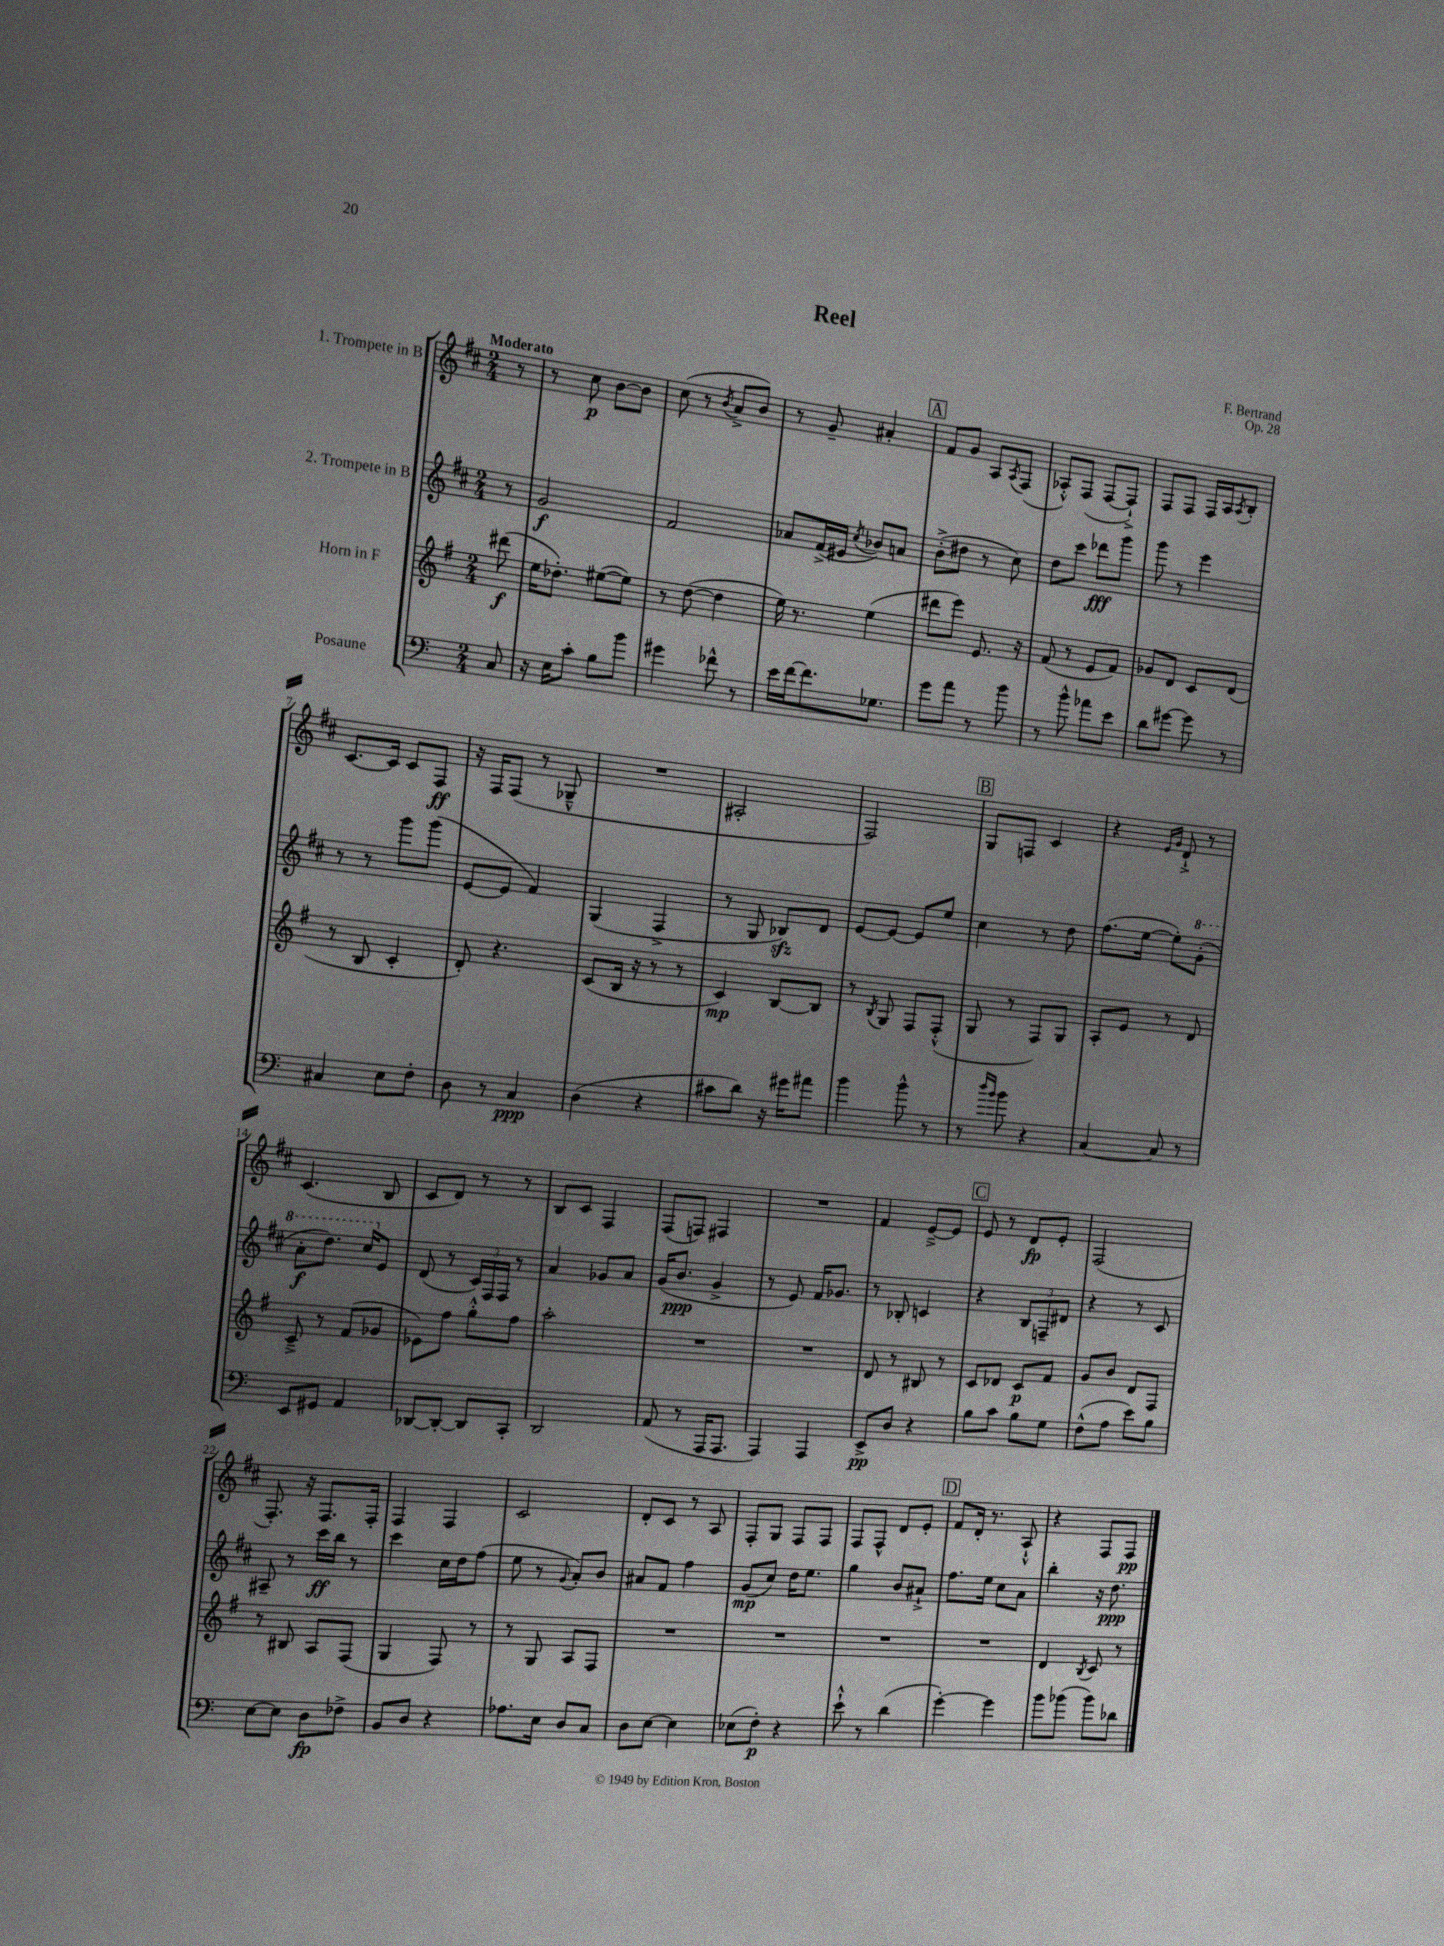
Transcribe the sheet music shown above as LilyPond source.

\header { title = "Reel" composer = "F. Bertrand" opus = "Op. 28" }
<<
\new StaffGroup <<
\new Staff = "s0" \with { instrumentName = "1. Trompete in B" } {
    \clef treble \key d \major \numericTimeSignature \time 2/4 \partial 8 \tempo "Moderato"
    r8 |
    r8 cis''8\p b'8~ b'8 |
    cis''8( r8 \acciaccatura { b'8 } a'8-> b'8) |
    r8 g'8-- ais'4-. |
    \mark \markup { \box "A" } fis'8 g'8 a8 \acciaccatura { a8 } fis8( |
    aes8-.-^) fis8( fis8~ fis8-!->) |
    fis8 fis8 fis16 a16 \acciaccatura { a8 } b8-. |
    cis'8.~ cis'16 cis'8 fis8\ff |
    r16 fis16 fis8( r8 ges8---^ |
    R2 |
    ais2-. |
    fis2) |
    \mark \markup { \box "B" } g8 f8 cis'4 |
    r4 \grace { e'16 g'16 } d'8-!-> r8 |
    cis'4.( b8 |
    cis'8 d'8) r8 r8 |
    b8 cis'8 fis4 |
    fis8( f8) fis4 |
    R2 |
    fis'4 e'8~---> e'8 |
    \mark \markup { \box "C" } e'8 r8 d'8\fp e'8-. |
    fis2( |
    fis8.-.) r16 fis8. fis16-. |
    fis4 fis4 |
    cis'2 |
    d'8-. cis'8 r8 a8 |
    fis8-. g8 fis8 fis8 |
    fis8 fis8-^ d'8 e'8-. |
    \mark \markup { \box "D" } fis'8 d'16-. r8. a8-!-^ |
    r4 fis8 fis8\pp \bar "|." |
}
\new Staff = "s1" \with { instrumentName = "2. Trompete in B" } {
    \clef treble \key d \major \numericTimeSignature \time 2/4 \partial 8
    r8 |
    g'2\f |
    fis'2 |
    aes'8 fis'16->( eis'16 \acciaccatura { cis''8 } bes'8) a'8 |
    \mark \markup { \box "A" } b'8-.->( dis''8 r8 cis''8) |
    d''8 cis'''8 des'''8\fff g'''8 |
    g'''8 r8 e'''4 |
    r8 r8 g'''8 g'''8( |
    e'8~ e'8 fis'4) |
    g4( fis4-> |
    r8 g8 bes8\sfz) d'8 |
    e'8~ e'8~ e'8 e''8 |
    \mark \markup { \box "B" } cis''4 r8 d''8 |
    fis''8.( e''16~ e''8-.) \ottava #1 g''8-.( |
    a''8-.\f d'''8.) cis'''16 \ottava #0 e'8 |
    d'8( r8 \tuplet 3/2 { cis'16) fis16 fis16 } r8 |
    a'4 ges'8 a'8 |
    g'16( b'8.\ppp g'4-> |
    r8 e'8) fis'16 ges'8. |
    r8 bes8-. c'4 |
    \mark \markup { \box "C" } r4 \tuplet 3/2 { b8 f8-- dis'8 } |
    r4 r8 cis'8 |
    ais8-- r8 cis'''16\ff b''16 r8 |
    cis'''4 cis''16 d''16 fis''8( |
    e''8 r8 \appoggiatura { g'8 } a'8-.) b'8 |
    ais'8 fis'8 fis''4 |
    g'8\mp( cis''8) d''16 e''8. |
    g''4 b'8 ais'8-!-> |
    \mark \markup { \box "D" } fis''8. e''16 cis''8 a'8 |
    b''4-. r16 d''8.\ppp \bar "|." |
}
\new Staff = "s2" \with { instrumentName = "Horn in F" } {
    \clef treble \key g \major \numericTimeSignature \time 2/4 \partial 8
    dis'''8\f( |
    e''16 des''8.-.) eis''8~( eis''8) |
    r8 d''8~( d''4 |
    e''16) r8. e''4( |
    \mark \markup { \box "A" } dis'''8 e'''8) e'8. r16 |
    fis'8( r8 e'8 fis'8) |
    ges'8 d'8 c'8 d'8( |
    r8 b8 c'4-. |
    d'8-.) r4. |
    c'8( b16 r16 r8 r8 |
    c'4\mp) b8~ b8 |
    r8 \acciaccatura { b8 } g8 fis8 fis8-.-^( |
    \mark \markup { \box "B" } g8 r8 fis8) g8 |
    a8-. e'8 r8 d'8 |
    c'8---> r8 fis'8( ges'8 |
    ees'8) fis''8 g''8-.-^ fis''8 |
    a''2-. |
    R2 |
    R2 |
    d'8 r8 bis8 r8 |
    \mark \markup { \box "C" } c'8 des'8 c'8\p fis'8 |
    g'8 b'8 d'8 fis8 |
    r8 bis8 a8 fis8( |
    g4 fis8) r8 |
    r8 g8 a8 fis8 |
    R2 |
    R2 |
    R2 |
    \mark \markup { \box "D" } R2 |
    d'4 \acciaccatura { b8 } c'8 r8 \bar "|." |
}
\new Staff = "s3" \with { instrumentName = "Posaune" } {
    \clef bass \key c \major \numericTimeSignature \time 2/4 \partial 8
    c8 |
    r16 e16 c'8-. b8 b'8 |
    gis'4 fes'8-^ r8 |
    e'16 f'16~ f'8. ges8. |
    \mark \markup { \box "A" } g'8 a'8 r8 b'8 |
    r8 b'8-^ aes'8 e'8 |
    d'8 gis'8~ gis'8 r8 |
    cis4 e8 f8-. |
    d8 r8 c4\ppp |
    d4( r4 |
    cis'8 d'8) r16 gis'16 ais'8 |
    b'4 b'8-^ r8 |
    \mark \markup { \box "B" } r8 \grace { d''16 b'16 } b'8 r4 |
    c4~ c8 r8 |
    e,8 gis,8 a,4 |
    des,8~ des,8~-. des,8 c,8-. |
    d,2 |
    a,8( r8 a,,16 a,,8. |
    a,,4) a,,4 |
    e,8->\pp d8 r4 |
    \mark \markup { \box "C" } b8 c'8 b8 g8 |
    f8-^( a8 e'8) b8 |
    e8~ e8 d8\fp fes8-> |
    b,8 d8 r4 |
    aes8. e16 d8 c8 |
    d8 e8~ e4 |
    ees8( f8-.\p) r4 |
    e'8-!-^ r8 d'4( |
    \mark \markup { \box "D" } g'4~-.) g'4 |
    b'8 bes'8( bes'8) des'8 \bar "|." |
}
>>
>>
